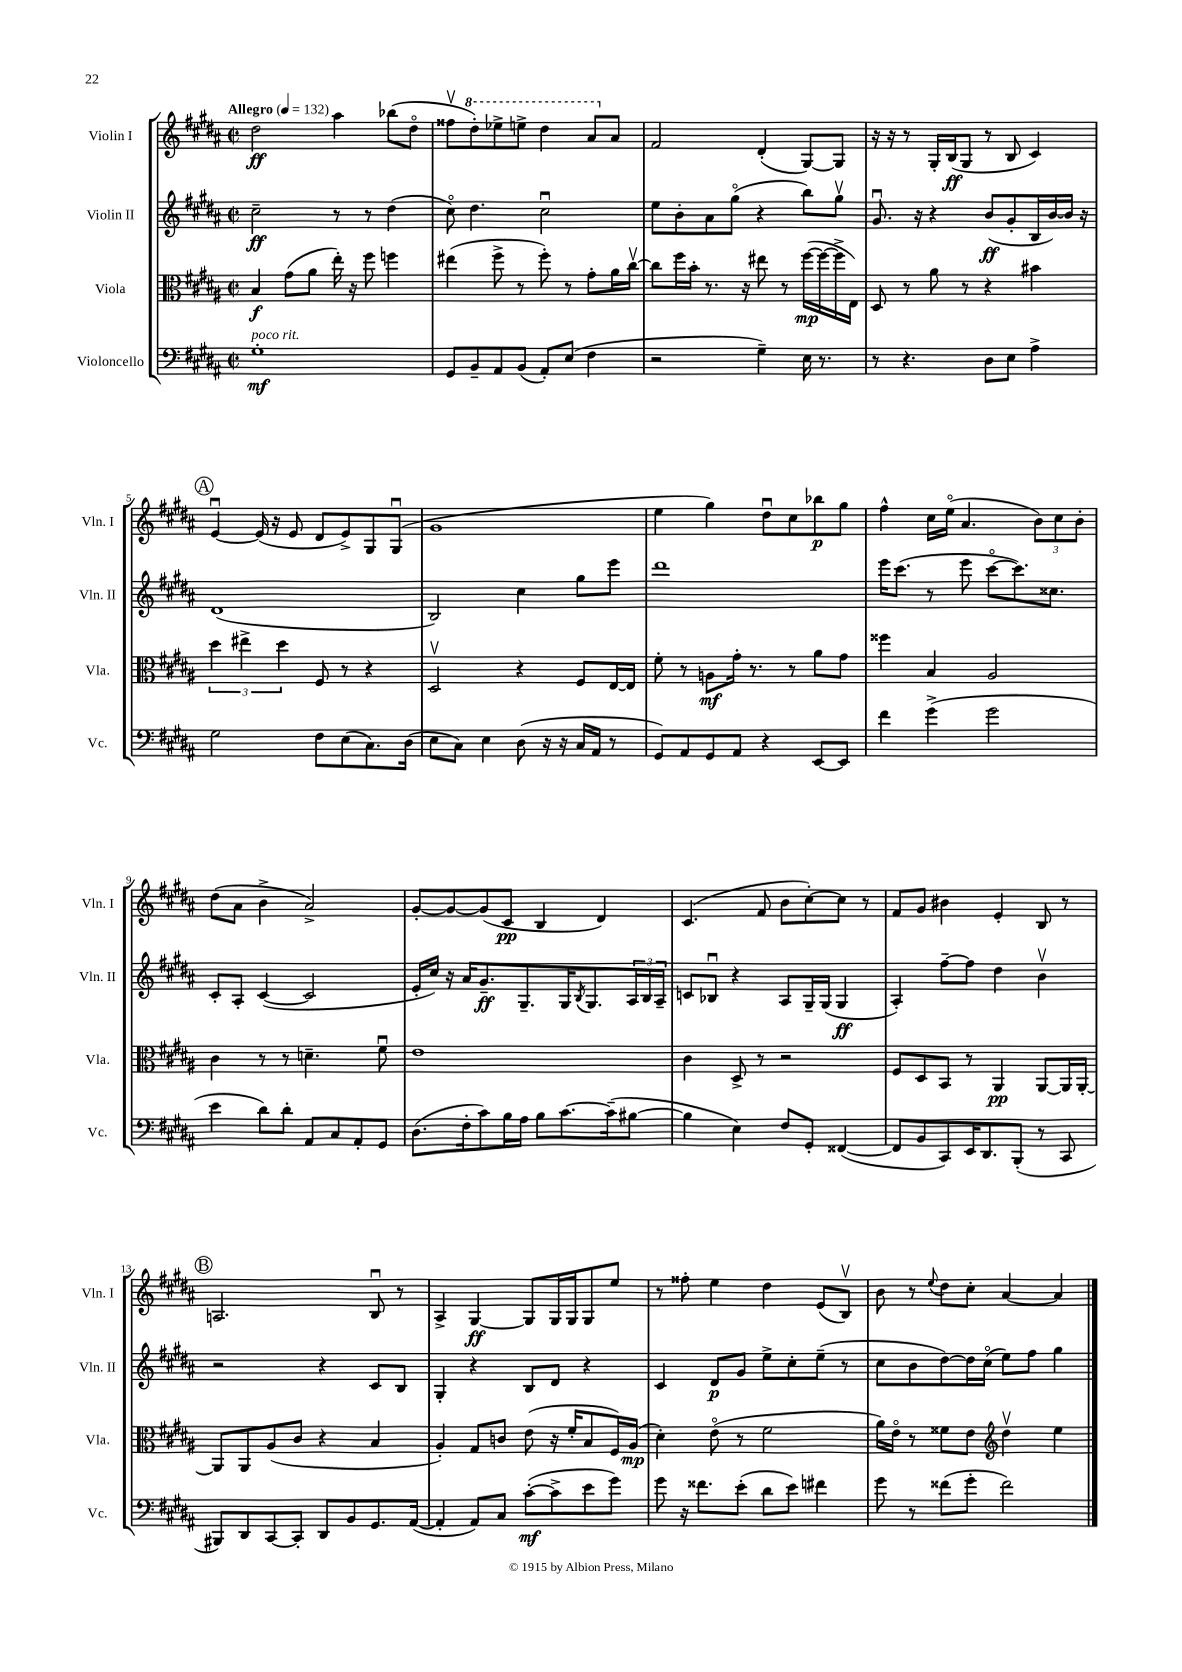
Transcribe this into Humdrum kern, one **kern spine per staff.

**kern	**kern	**kern	**kern
*staff4	*staff3	*staff2	*staff1
*clefF4	*clefC3	*clefG2	*clefG2
*k[f#c#g#d#a#]	*k[f#c#g#d#a#]	*k[f#c#g#d#a#]	*k[f#c#g#d#a#]
*M2/2	*M2/2	*M2/2	*M2/2
*met(c|)	*met(c|)	*met(c|)	*met(c|)
*MM132	*MM132	*MM132	*MM132
1G#'	4B	2cc#~	2dd#
.	(8g#	.	.
.	8a#	.	.
.	16ee')	8r	4aa#
.	16r	.	.
.	8ff#	8r	.
.	4ff	(4dd#	(8bb-
.	.	.	8dd#o
=	=	=	=
8GG#	(4ee#	8cc#o)	8ff##v
8BB~	.	4.dd#	8ddd#')
8AA#	8ff#^	.	8eee-^
(8BB	8r	.	8eee^
8AA#')	8ff#')	2cc#u	4ddd#
(8E	8r	.	.
4F#	8g#'	.	8aa#
.	16a#	.	8a#
.	[16cc#v	.	.
=	=	=	=
2r	8cc#]	8ee	2f#
.	16ff#	8b'	.
.	16b'	.	.
.	8.r	8a#	.
.	.	(8gg#o	.
.	16r	.	.
4G#~)	8ee#	4r	(4d#'
.	8r	.	.
16E	([16ff#	8bb)	[8G#)
8.r	16ff#_	.	.
.	16ff#^]	8gg#v	8G#]
.	16E)	.	.
=	=	=	=
8r	8D#	8.g#u	16r
.	.	.	16r
4.r	8r	.	8r
.	.	16r	.
.	8a#	4r	16G#'
.	.	.	(16B
.	8r	.	8G#
8D#	4r	(8b	8r
8E	.	8g#'	8B
4A#^	4b#	16B	4c#)
.	.	[16b)	.
.	.	16b]	.
.	.	16r	.
=	=	=	=
2G#	6dd#	(1d#	[4eu
.	6ee#^	.	.
.	.	.	(16e]
.	.	.	16r
.	6dd#	.	.
.	.	.	8e
8F#	8F#	.	8d#
(8E	8r	.	8e^)
8.C#)	4r	.	8G#
.	.	.	(8G#u
(16D#	.	.	.
=	=	=	=
8E	2D#v	2B)	1g#
8C#)	.	.	.
4E	.	.	.
(8D#	4r	4cc#	.
16r	.	.	.
16r	.	.	.
16C#	8F#	8gg#	.
16AA#	.	.	.
8r	[16E	8eee	.
.	16E]	.	.
=	=	=	=
8GG#)	8f#'	1ddd#	4ee
8AA#	8r	.	.
8GG#	8A	.	4gg#)
8AA#	16g#'	.	.
.	8.r	.	.
4r	.	.	8dd#u
.	8r	.	8cc#
[8EE	8a#	.	8bb-
8EE]	8g#	.	8gg#
=	=	=	=
4f#	4ff##	16eee	4ff#^^
.	.	(8.ccc#	.
(4g#^	4B	8r	16cc#
.	.	.	(16eeo
.	.	8eee	4.a#
2g#	2A#	[8ccc#o	.
.	.	8.ccc#])	.
.	.	.	12b)
.	.	8.cc##	.
.	.	.	12cc#
.	.	.	12b'
=	=	=	=
4e	4c#	8c#'	(8dd#
.	.	8A#'	8a#
8d#)	8r	([4c#	4b^
8d#'	8r	.	.
8AA#	4.d~	2c#]	2a#^)
8C#	.	.	.
8AA#'	.	.	.
8GG#	8f#u	.	.
=	=	=	=
(8.D#	1e	16e'	[8g#'
.	.	16cc#)	.
.	.	16r	8g#_
16F#'	.	16a#	.
8c#)	.	8.g#~	(8g#]
16B	.	.	8c#
16A#	.	8.G#~	.
8B	.	.	4B
[8.c#	.	16G#	.
.	.	8qB	.
.	.	8.G#	.
.	.	.	4d#)
(16c#~]	.	.	.
[8B#	.	24A#	.
.	.	24B	.
.	.	24A#~	.
=	=	=	=
4B#]	4c#	8c	(4.c#
.	.	8B-u	.
4E)	8D#^	4r	.
.	8r	.	8f#
8F#	2r	8A#	8b
8GG#'	.	16G#~	[8cc#')
.	.	(16G#	.
([4FF##	.	4G#	8cc#]
.	.	.	8r
=	=	=	=
8FF##]	8F#	4A#')	8f#
8BB	8D#	.	8g#
8CC#)	8BB	[8ff#~	4b#
16EE	8r	8ff#]	.
8.DD#	.	.	.
.	4AA#	4dd#	4e'
(8BBB'	.	.	.
8r	[8AA#	4bv	8B
8CC#	16AA#]	.	8r
.	[16AA#'	.	.
=	=	=	=
8BBB#)	8AA#]	2r	2.A
8DD#	8AA#	.	.
[8CC#	(8A#	.	.
8CC#']	8c#	.	.
8DD#	4r	4r	.
8BB	.	.	.
8.GG#	4B	8c#	8Bu
.	.	8B	8r
([16AA#	.	.	.
=	=	=	=
4AA#']	4A#')	4G#'	4A#^
8AA#)	8G#	4r	[4G#
8C#	8c	.	.
([8c#'	(8e	8B	8G#]
8c#^]	16r	8d#	16G#
.	16f#'	.	16G#
8e	8B	4r	8G#
8g#)	16F#)	.	8ee
.	(16A#	.	.
=	=	=	=
8g#	4d#')	4c#	8r
16r	.	.	8ff##'
8.f##	.	.	.
.	(8eo	8d#	4ee
(8e'	8r	8g#	.
8d#	2f#	8ee^	4dd#
8e)	.	8cc#'	.
4f#	.	(8ee~	(8e
.	.	8r	8Bv)
=	=	=	=
8g#	16a#)	8cc#	8b
.	16eo	.	.
8r	8r	8b	8r
.	.	.	8qqee
(8f##	8f##	[8dd#)	8dd#
8g#'	8e	16dd#]	8cc#'
.	.	(16cc#o	.
*	*clefG2	*	*
2f##)	4dd#v	8ee)	[4a#
.	.	8ff#	.
.	4ee	4gg#	4a#]
==	==	==	==
*-	*-	*-	*-
